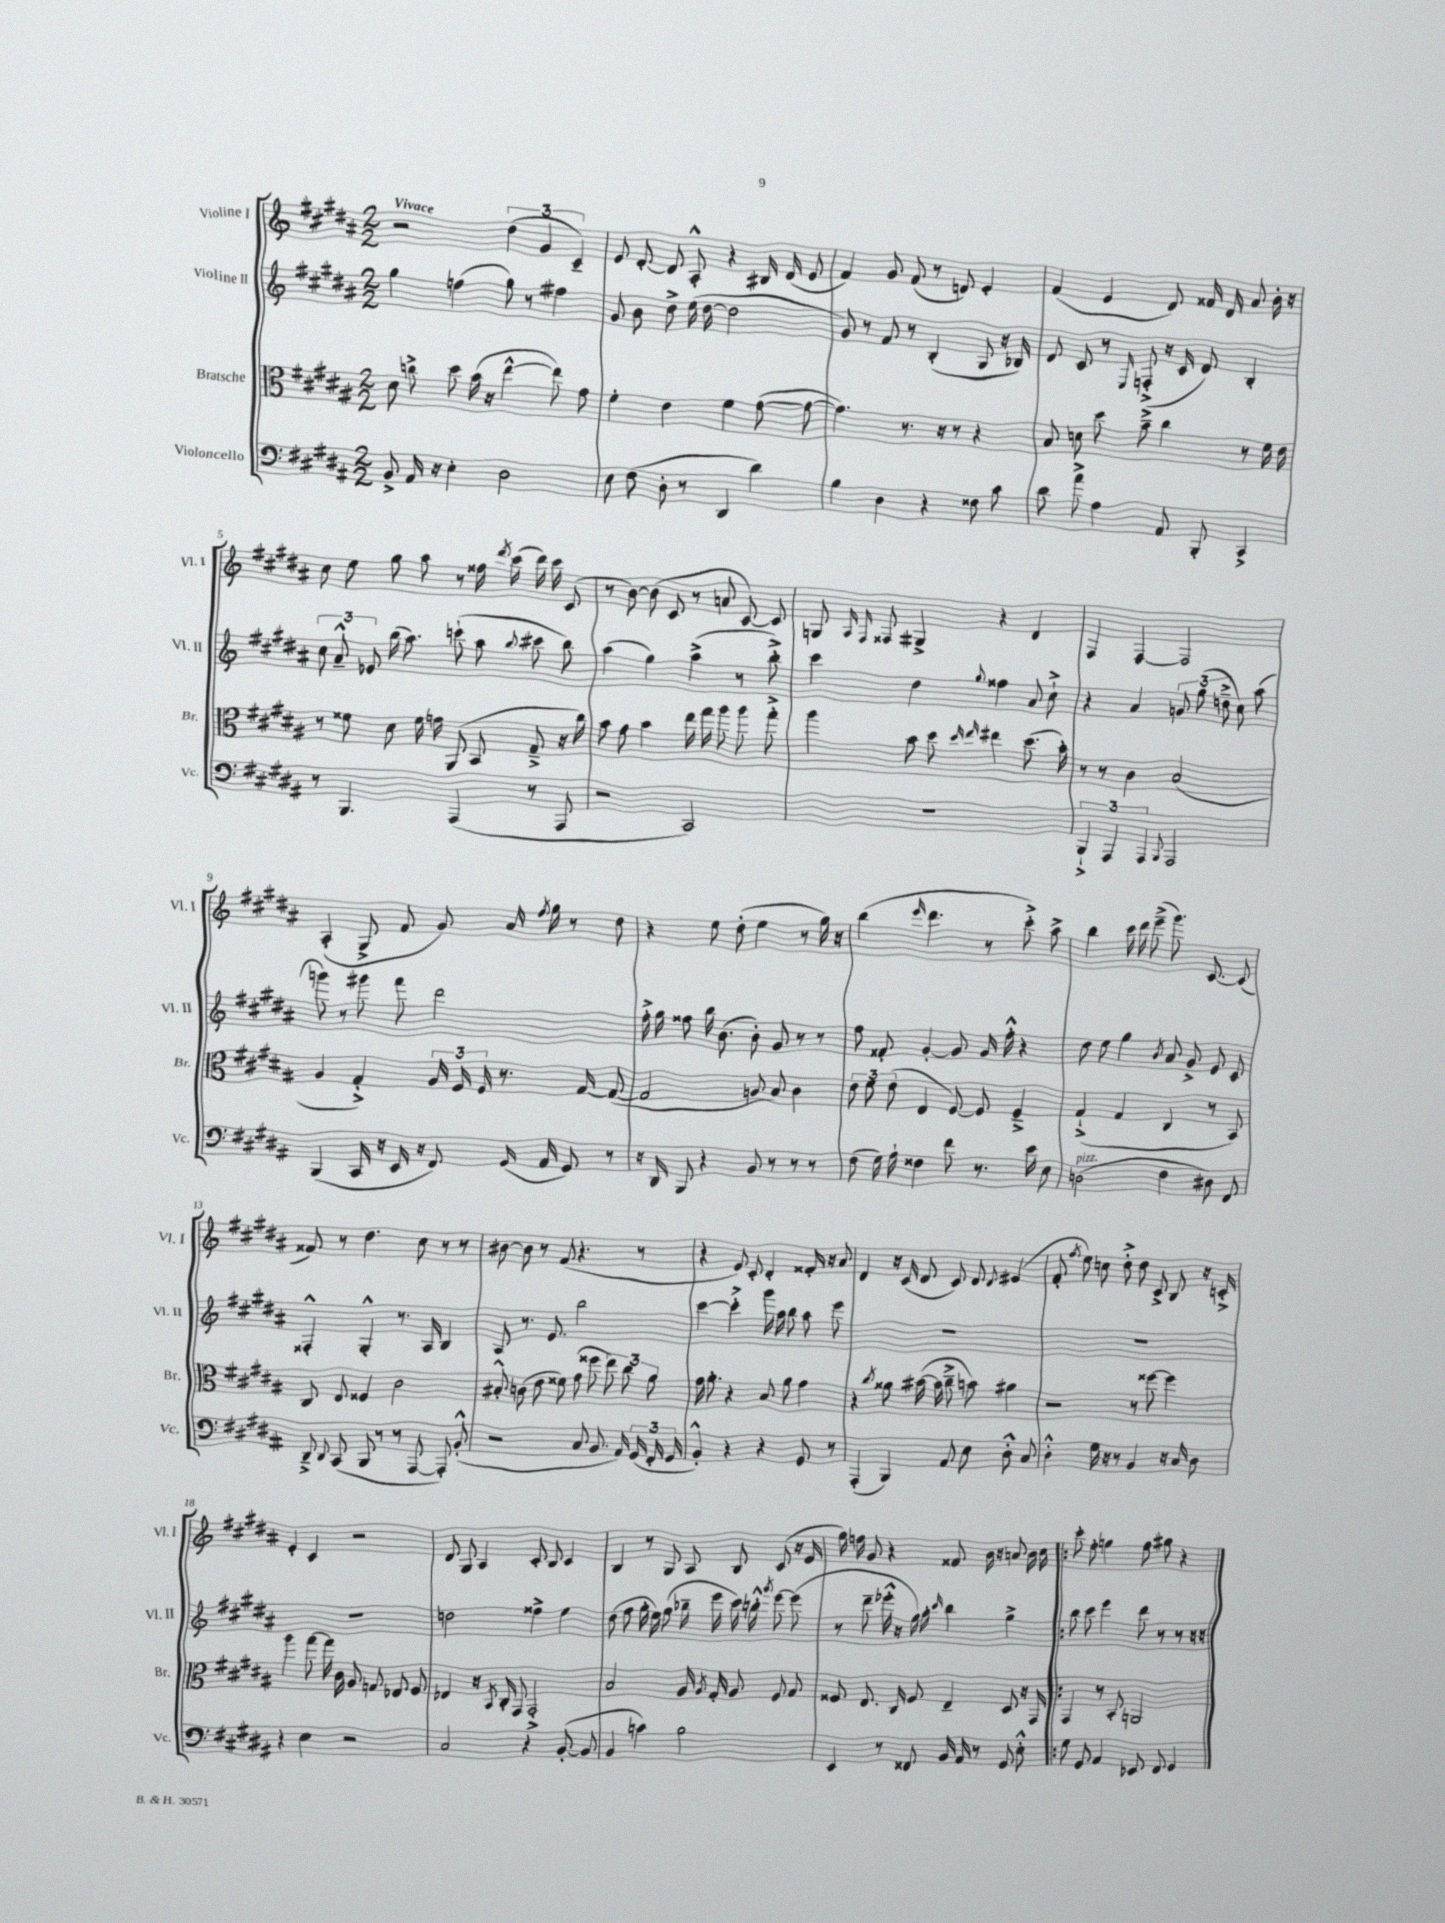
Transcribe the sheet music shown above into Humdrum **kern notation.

**kern	**kern	**kern	**kern
*staff4	*staff3	*staff2	*staff1
*clefF4	*clefC3	*clefG2	*clefG2
*k[f#c#g#d#a#]	*k[f#c#g#d#a#]	*k[f#c#g#d#a#]	*k[f#c#g#d#a#]
*M2/2	*M2/2	*M2/2	*M2/2
8BB^	8d#	4gg#	2r
16AA#	8cc^	.	.
16r	.	.	.
4E'	8dd#	(4ff	.
.	(16b	.	.
.	16r	.	.
2D#	[4ee^^	8gg#)	(6dd#
.	.	8r	.
.	.	.	6g#
.	8ee])	4ff#	.
.	.	.	6c#~)
.	8g#	.	.
=	=	=	=
8E	4f#'	8g#	8e
(8F#	.	8b	[8d#'
8D#'	4e	8dd#^	8d#]
8r	.	(16ee	8A#'^^
.	.	[16dd#	.
4DD#	4f#	2dd#]	4r
4d#)	([8g#	.	16B#
.	.	.	(16d#
.	8g#_	.	8e
=	=	=	=
4B	4.g#])	8g#)	4f#)
.	.	8r	.
4D#	.	8f#	8g#
.	8.r	8r	(8f#
4r	.	(4B'	8r
.	16r	.	.
.	8r	.	8d)
8F##	4r	8G#	4e'
8c#	.	16r	.
.	.	16B-)	.
=	=	=	=
8d#	8B	8d#	(4f#
8a#^	8d	8c#	.
4A#	8dd#	8r	4e
.	.	16qqE	.
.	8b~^	(8F'^	.
8AA#	4cc#	16r	8d#)
.	.	16c#	.
8BBB'	.	8d#)	16f##
.	.	.	16d#
4CC#^	8r	4B'	8a#
.	16f#	.	16b'
.	16e	.	16r
=	=	=	=
8r	8r	12cc#	8cc#
.	.	12a#~^^	.
4.BBB	8f##	.	8ee
.	.	12e-	.
.	8d#	(16bb	8gg#
.	.	8.aa#)	.
.	16f##	.	8aa#
.	16g	.	.
(4AAA#	(8AA#	(8ccc`	8r
.	8BB	8aa#	16ff##
.	.	.	8qddd#
.	.	.	(16ccc#
.	.	8qqbb	.
8r	8G#~^	8ccc#	16ddd#)
.	.	.	16ccc#
8AAA#	16r	8bb)	(8c#
.	16cc#)	.	.
=	=	=	=
2r	8b	(4aa#	8r
.	8g#	.	[8b)
.	4b	4gg#)	(8b]
.	.	.	8c#
2CC#)	16ee	(4aa#^	8r
.	16gg#	.	.
.	8aa#	.	8a
.	8aa#	8r	[8c#)
.	8gg#'^	8bb'^)	8c#]
=	=	=	=
1r	4aa#	4ccc#	8G
.	.	.	16qqA#
.	.	.	16qqF#
.	.	.	8F##
.	8b	4dd#	4G#^
.	8dd#	.	.
.	16qqdd#	.	.
.	16qqee	8qqgg#	.
.	4ee#	4ff##	4r
.	(8.dd#	8a#	4d#
.	.	8cc#`^	.
.	16b')	.	.
=	=	=	=
6BBB`^	8r	4r	4F#
.	8r	.	.
6AAA#	.	.	.
.	4c#	4a#	[4F#
6AAA#	.	.	.
8qqBBB	.	.	.
2AAA#	(2B	12g	2F#]
.	.	(12gg#	.
.	.	12dd~^	.
.	.	8cc#)	.
.	.	(8aa#	.
=	=	=	=
(4BBB	4A#	8ggg)	(4A#'
.	.	8r	.
16CC#	4G#'^)	8ggg#	8G#^
16r	.	.	.
16EE	.	8fff#	8f#
16r	.	.	.
8FF#)	24A#	2ddd#	8g#)
.	24F#	.	.
.	24F#	.	.
(16GG#	8.r	.	16a#
.	.	.	8qff#
16AA#	.	.	16gg#
8GG#)	.	.	8r
.	[16G#	.	.
8r	(8G#_	.	8dd#
=	=	=	=
16r	2G#]	16ff#'^	4r
16DD#	.	16gg#	.
8BBB	.	8ff##	.
4r	.	16bb	8ee
.	.	(8.b	.
.	.	.	(8dd#'
8BB	8A	8b')	4ee
8r	8B)	8g#	.
8r	4c#	8r	8r
8r	.	8r	16gg#)
.	.	.	16r
=	=	=	=
(8F#	12e	8ff#	(4bb
.	12f#	.	.
16G#)	.	8f##'	.
.	(12e	.	.
16A#`	.	.	.
.	.	.	16qqeee
4F##	4E	[4g#'	4.ddd#
8f#	[8F#)	8g#]	.
8.r	8F#]	16g#	8r
.	.	16ff#'^^	.
.	4F#~^	4r	8ccc#'^)
16e	.	.	.
8E	.	.	8aa#^
=	=	=	=
(2D	(4G#`^	8dd#	4bb
.	.	8ee	.
.	4G#	4gg#	16ccc#
.	.	.	16ddd#
.	.	.	(8eee~^
.	.	8qb	.
4F#	4C#	8a#	8.ggg#)
.	.	8g#^	.
.	.	.	[8.c#
8D#)	8r	8e	.
8FF#	8BB)	8c#	(8c#]
=	=	=	=
8DD#~^	8C#	4F##'^^	8f##)
8qqDD#	.	.	.
(8CC#	8E	.	8r
8BBB	4F##	4G#'^^	4.dd#
8r	.	.	.
8r	2c#	8.r	.
[8AAA#	.	.	8cc#
.	.	16A#	.
8AAA#'])	.	4B	8r
(8BB'^^	.	.	8r
=	=	=	=
2r	8B#'^^	8A#	[8b#
.	(8c	8.r	8b#]
.	8e	.	8r
.	.	8.e	.
.	8f##)	.	(8f#
8C#	(8g#	2bb	4.r
8.BB	8ff##	.	.
.	12ee)	.	.
16AA#)	.	.	.
.	12cc#	.	.
(24GG#	.	.	8r
24FF#'	12a#	.	.
24GG#	.	.	.
=	=	=	=
4BB'^^)	16g#	[4ccc#	4r
.	8.a#'	.	.
4r	4r	4ccc#'^]	8e)
.	.	.	8c#'
4r	8B	16ggg#	4d#'
.	.	16aa#	.
.	8a#	8bb	.
8GG#	4g#	8aa#	16f##'
.	.	.	16r
8r	.	8eee	8a#
=	=	=	=
(4AAA#'	4r	1r	4d#
.	8qcc#	.	.
4BBB)	8a##	.	16r
.	.	.	(16c#
.	([16b#	.	8d#
.	16b#]	.	.
8AA#	8cc#~^	.	8c#)
8E	8b)	.	8d#
.	.	.	8qqd#
8D#'^^	4a#	.	(4e#
8C#	.	.	.
=	=	=	=
4D#'^^	2r	1r	8f#'
.	.	.	8qff#
.	.	.	8ee)
16G#	.	.	8cc
16r	.	.	.
8r	.	.	8dd#'^
4BB	8r	.	8dd#
.	[8ff##	.	8c#^
16r	4ff##]	.	8B
16C#	.	.	.
8D#	.	.	16r
.	.	.	16c'^
=	=	=	=
4r	4aa#	1r	4e'
4E	[8gg#	.	4c#
.	16gg#]	.	.
.	16c#	.	.
2r	8A#	.	2r
.	8G	.	.
.	8E-	.	.
.	8F#	.	.
=	=	=	=
2C#	4E-	2dd	8d#
.	.	.	8G#
.	16r	.	4A#
.	8qBB	.	.
.	16C#'	.	.
.	8GG#	.	.
4r	2GG#'^	4ff##^	8c#'
.	.	.	8B
([8BB'	.	4ee	4c#
8BB]	.	.	.
=	=	=	=
4BB	2B	(8dd#	4B
.	.	8ff#	.
4c)	.	16gg#'	8r
.	.	16ee)	.
.	.	(8gg#	8G#
2B	16A#	16bb-~	8A#
.	8qA#	.	.
.	16G#'	16eee	.
.	8A#	16ccc#)	8B
.	.	16bb'^^	.
.	.	8qggg#	.
.	8F#	[8eee	(8c#
.	8G#	(8eee]	16r
.	.	.	16e
=	=	=	=
4EE	8F##	8r	16gg#)
.	.	.	16ff
.	8.E	8ddd#~	8g#
8r	.	16eee-'^^	4r
.	16C#	16r	.
8FF##	8F##	16gg#)	.
.	.	16aa#'	.
.	.	16qqccc#	.
16BB	4E~	4bb	8f##
16AA#	.	.	.
8r	.	.	16b
.	.	.	16r
8GG#	8D#	4gg#^	8a
8E'^^	16r	.	16b
.	16GG#	.	16cc#
=!|:	=!|:	=!|:	=!|:
8G#	4GG#	8bb	8ccc#'
8GG#	.	8ccc#	8ff#'
4AA#	8r	4eee	4gg
.	8BB'	.	.
8EE-	2AA	8ddd#	8ff#
8FF#	.	8r	8gg#
4GG#	.	8r	4r
.	.	16r	.
.	.	16r	.
==	==	==	==
*-	*-	*-	*-
